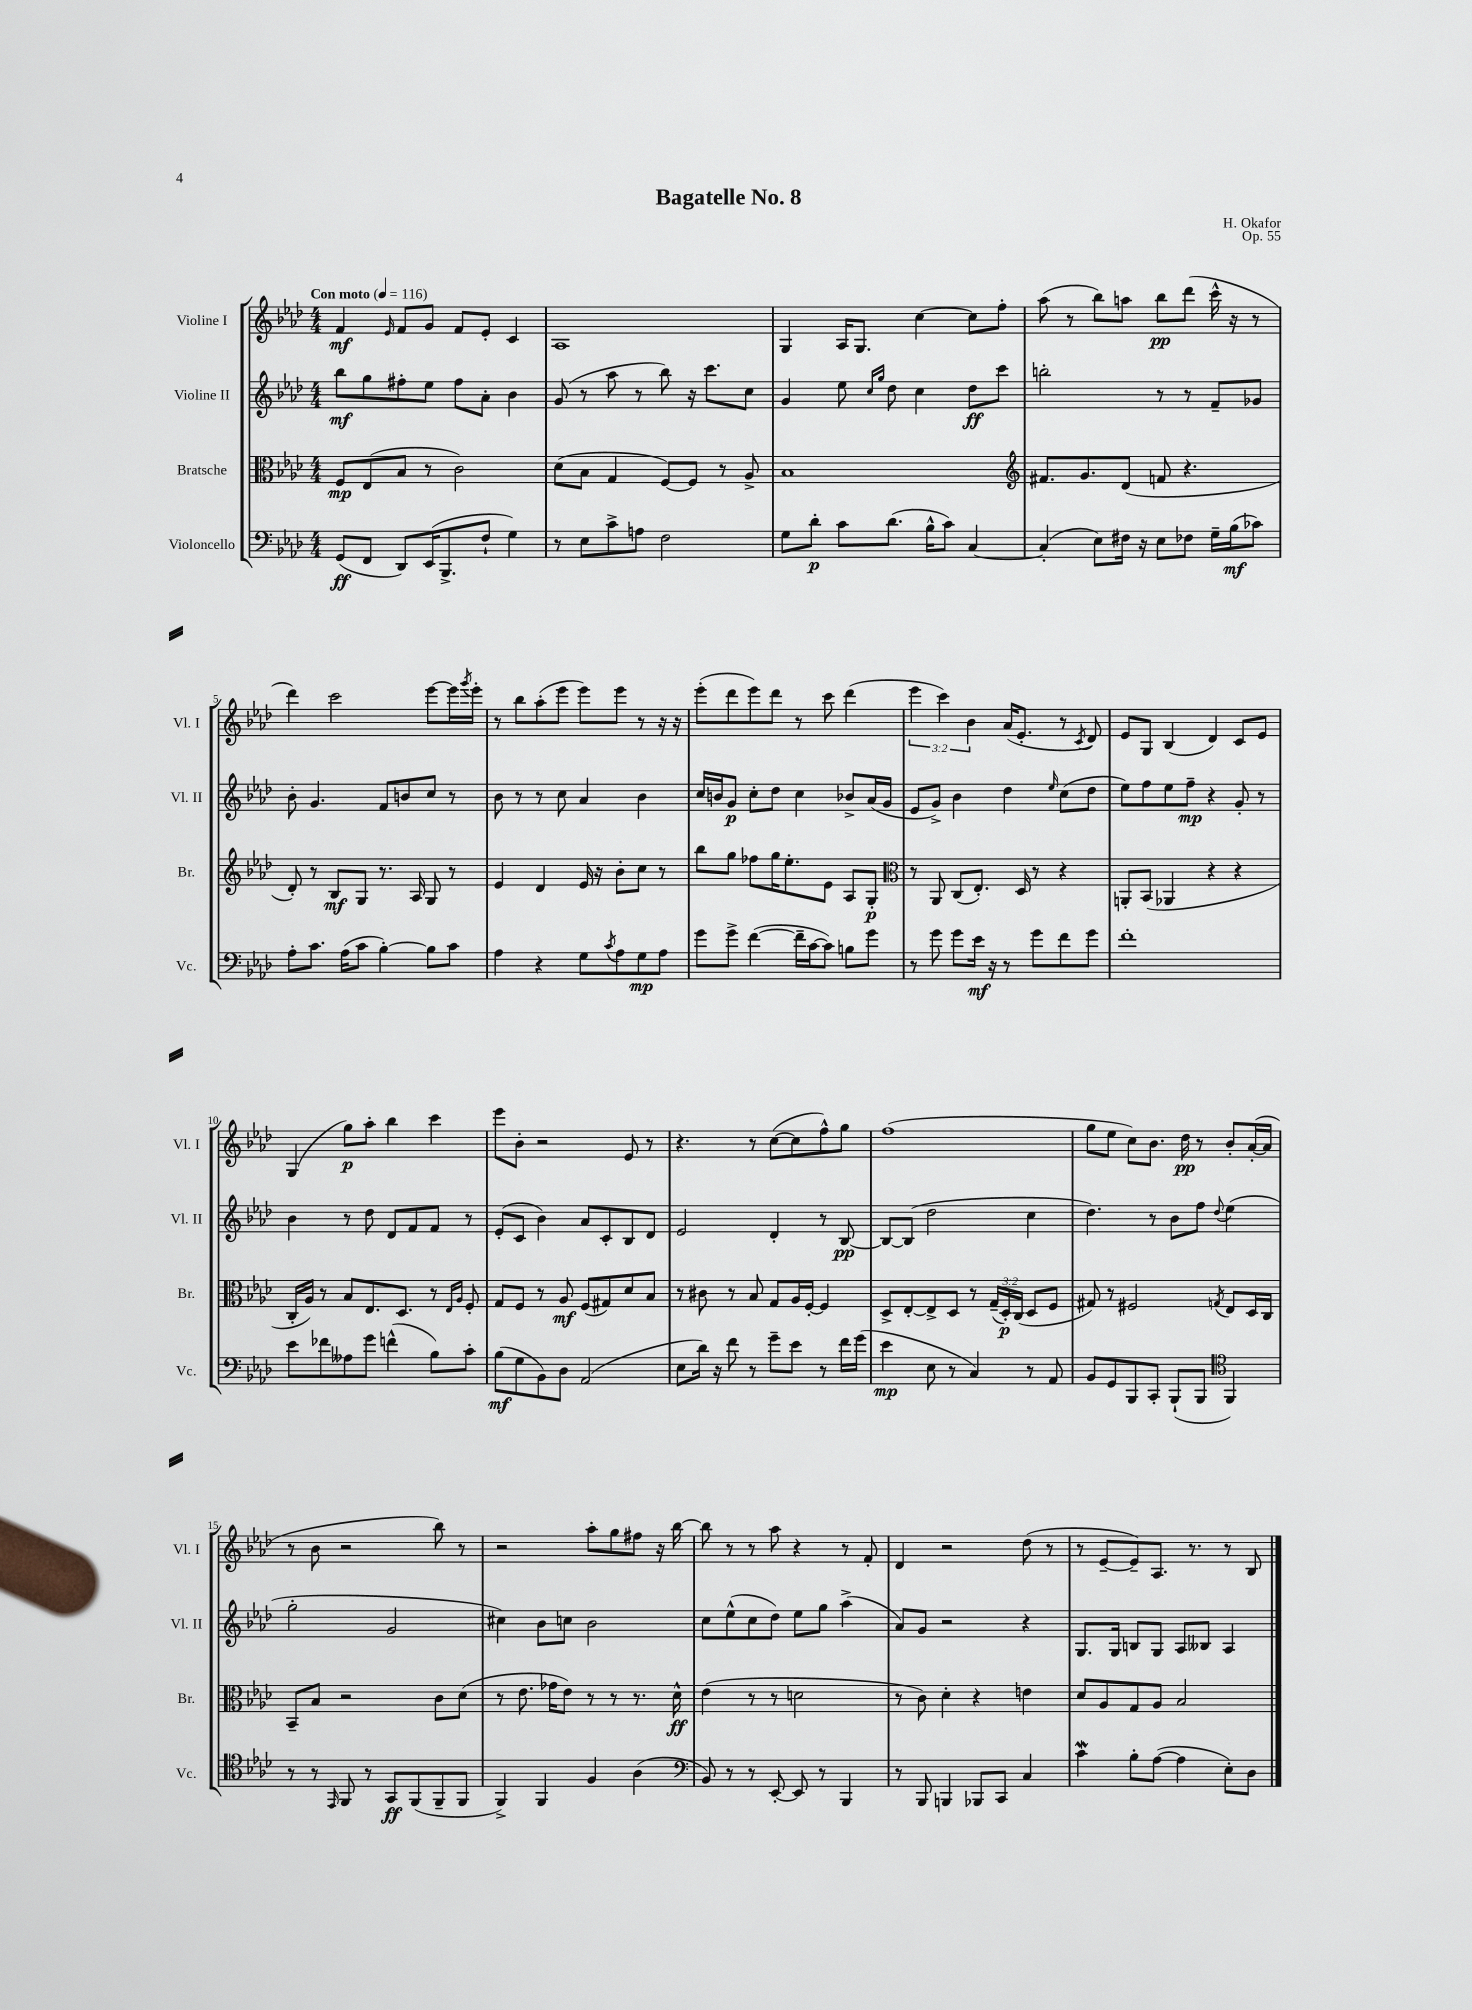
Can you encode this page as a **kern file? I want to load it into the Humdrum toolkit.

**kern	**kern	**kern	**kern
*staff4	*staff3	*staff2	*staff1
*clefF4	*clefC3	*clefG2	*clefG2
*k[b-e-a-d-]	*k[b-e-a-d-]	*k[b-e-a-d-]	*k[b-e-a-d-]
*M4/4	*M4/4	*M4/4	*M4/4
*MM116	*MM116	*MM116	*MM116
(8GG	8F	8bb-	4f
8FF	(8E-	8gg	.
.	.	.	16qqe-
8DD-)	8B-	8ff#'	8f
(16EE-	8r	8ee-	8g
8.BBB-^	.	.	.
.	2c)	8ff#	8f
8F`	.	8a-'	8e-'
4G)	.	4b-	4c
=	=	=	=
8r	(8d-	(8g	1A-
8E-	8B-	8r	.
8c^	4G	8aa-	.
8A	.	8r	.
2F	[8F)	8bb-)	.
.	8F]	16r	.
.	.	8.ccc	.
.	8r	.	.
.	8A-^	8cc	.
=	=	=	=
8G	1B-	4g	4G
8d-'	.	.	.
8c	.	8ee-	16A-
.	.	.	8.G
.	.	16qqcc	.
.	.	16qqgg	.
(8.d-	.	8dd-	.
.	.	4cc	[4cc
16B-^^	.	.	.
8c)	.	.	.
[4C	.	8dd-	8cc]
.	.	8ccc	8ff'
=	=	=	=
*	*clefG2	*	*
(4C']	8.f#	2bb'	(8aa-
.	.	.	8r
.	8.g	.	.
8E-)	.	.	8bb-)
16F#	(8d-	.	8aa
16r	.	.	.
8E-	8f	8r	8bb-
8F-	4.r	8r	(8ddd-
16G~	.	8f~	16ccc^^
(16B-	.	.	16r
8c-)	.	8g-	8r
=	=	=	=
8A-'	8d-')	8b-'	4ddd-)
8.c	8r	4.g	.
.	8B-	.	2ccc
(16A-	.	.	.
8c	8G	.	.
[4B-')	8.r	8f	.
.	.	8b	.
.	16A-	.	.
8B-]	8G	8cc	[8eee-
8c	8r	8r	16eee-]
.	.	.	8qggg
.	.	.	16eee-'
=	=	=	=
4A-	4e-	8b-	8r
.	.	8r	8bb-
4r	4d-	8r	(8aa-'
.	.	8cc	8eee-
8G	16e-	4a-	8eee-)
.	16r	.	.
8qc	.	.	.
8A-	8b-'	.	8eee-
8G	8cc	4b-	8r
8A-	8r	.	16r
.	.	.	16r
=	=	=	=
8g	8bb-	16cc	(8eee-'
.	.	16b	.
8g^	8gg	8g	8ddd-
([4f	8ff-	8cc'	8eee-)
.	16gg	8dd-	8ddd-
.	8.ee-'	.	.
16f~]	.	4cc	8r
[16c	.	.	.
8c])	8e-	.	8ccc
8B	8A-	8b-^	(4ddd-
8g	8G'	(16a-	.
.	.	16g	.
=	=	=	=
*	*clefC3	*	*
8r	8r	8e-	6eee-
8g	8AA-	8g^)	.
.	.	.	6ccc)
8g	(8C	4b-	.
.	.	.	6b-
16e-	8.E-')	.	.
16r	.	.	.
8r	.	4dd-	(16a-
.	16D-	.	8.e-'
8g	8r	.	.
.	.	16qqee-	.
8f	4r	(8cc	8r
.	.	.	8qc
8g	.	8dd-	8d-)
=	=	=	=
1f'	8AA'	8ee-)	8e-
.	(8BB-	8ff	8G
.	4AA-	8ee-	(4B-
.	.	8ff~	.
.	4r	4r	4d-)
.	4r	8g'	8c
.	.	8r	8e-
=	=	=	=
8e-	16C'	4b-	(4G
.	16A-)	.	.
8f-	8r	.	.
8A--	8B-	8r	8gg)
8g	8.E-	8dd-	8aa-'
(4f^^	.	8d-	4bb-
.	8.D-	.	.
.	.	8f	.
8B-)	8r	8f	4ccc
.	16qqE-	.	.
.	16qqA-	.	.
8c'	8F'	8r	.
=	=	=	=
(8B-	8G	(8e-'	8eee-
8G	8F	8c	8b-'
8BB-)	8r	4b-)	2r
8D-	8A-	.	.
(2AA-	(8F	8a-	.
.	8G#)	8c'	.
.	8d-	8B-	8e-
.	8B-	8d-	8r
=	=	=	=
8E-	8r	2e-	4.r
16d-)	8c#	.	.
16r	.	.	.
8f	8r	.	.
8r	8B-	.	8r
8g~	8G	4d-'	([8cc
8e-	16A-	.	8cc]
.	[16F'	.	.
8r	4F]	8r	8ff^^)
16f	.	[8B-	8gg
(16g	.	.	.
=	=	=	=
4e-	8D-^	8B-_	(1ff
.	[8E-'	(8B-]	.
8E-	8E-^]	2dd-	.
8r	8D-	.	.
4C)	8r	.	.
.	(24G~	.	.
.	24D-')	.	.
.	(24C	.	.
8r	8D-	4cc	.
8AA-	8F	.	.
=	=	=	=
8BB-	8G#)	4.dd-)	8gg
8GG	8r	.	8ee-
8BBB-	2F#	.	8cc)
8CC'	.	8r	8.b-
(8BBB-`	.	8b-	.
.	.	.	16dd-
8BBB-	.	8ff	8r
*clefC4	*	*	*
.	8qG	8qqdd-	.
4FF)	8E-	(4ee-	8b-'
.	16D-	.	([16a-'
.	16C	.	16a-]
=	=	=	=
8r	8BB-~	2gg'	8r
8r	8B-	.	8b-
16qqEE-	.	.	.
8FF	2r	.	2r
8r	.	.	.
8GG	.	2g	.
(8FF	.	.	.
8FF~	8c	.	8bb-)
8FF	(8d-	.	8r
=	=	=	=
4FF^)	8r	4cc#)	2r
.	8.e-	.	.
4FF	.	8b-	.
.	16g-	.	.
.	8e-)	8cc	.
4F	8r	2b-	8aa-'
.	8r	.	8gg
(4A-	8.r	.	8ff#
.	.	.	16r
.	16d-^^	.	[16bb-
=	=	=	=
*clefF4	*	*	*
8BB-)	(4e-	8cc	8bb-]
8r	.	(8ee-^^	8r
8r	8r	8cc	8r
[8EE-'	8r	8dd-)	8aa-
8EE-]	2d	8ee-	4r
8r	.	8gg	.
4BBB-	.	(4aa-^	8r
.	.	.	8f'
=	=	=	=
8r	8r	8a-)	4d-
8BBB-	8c)	8g	.
4BBB	4d-'	2r	2r
8BBB-	4r	.	.
8CC	.	.	.
4C	4e	4r	(8dd-
.	.	.	8r
=	=	=	=
4c	8d-	8.G	8r
.	8A-	.	[8e-~
.	.	16G	.
8B-'	8G	8B	8e-~])
([8A-	8A-	8G	8.A-
4A-]	2B-	8A-	.
.	.	.	8.r
.	.	8B--	.
8E-')	.	4A-	8r
8D-	.	.	8B-
==	==	==	==
*-	*-	*-	*-
